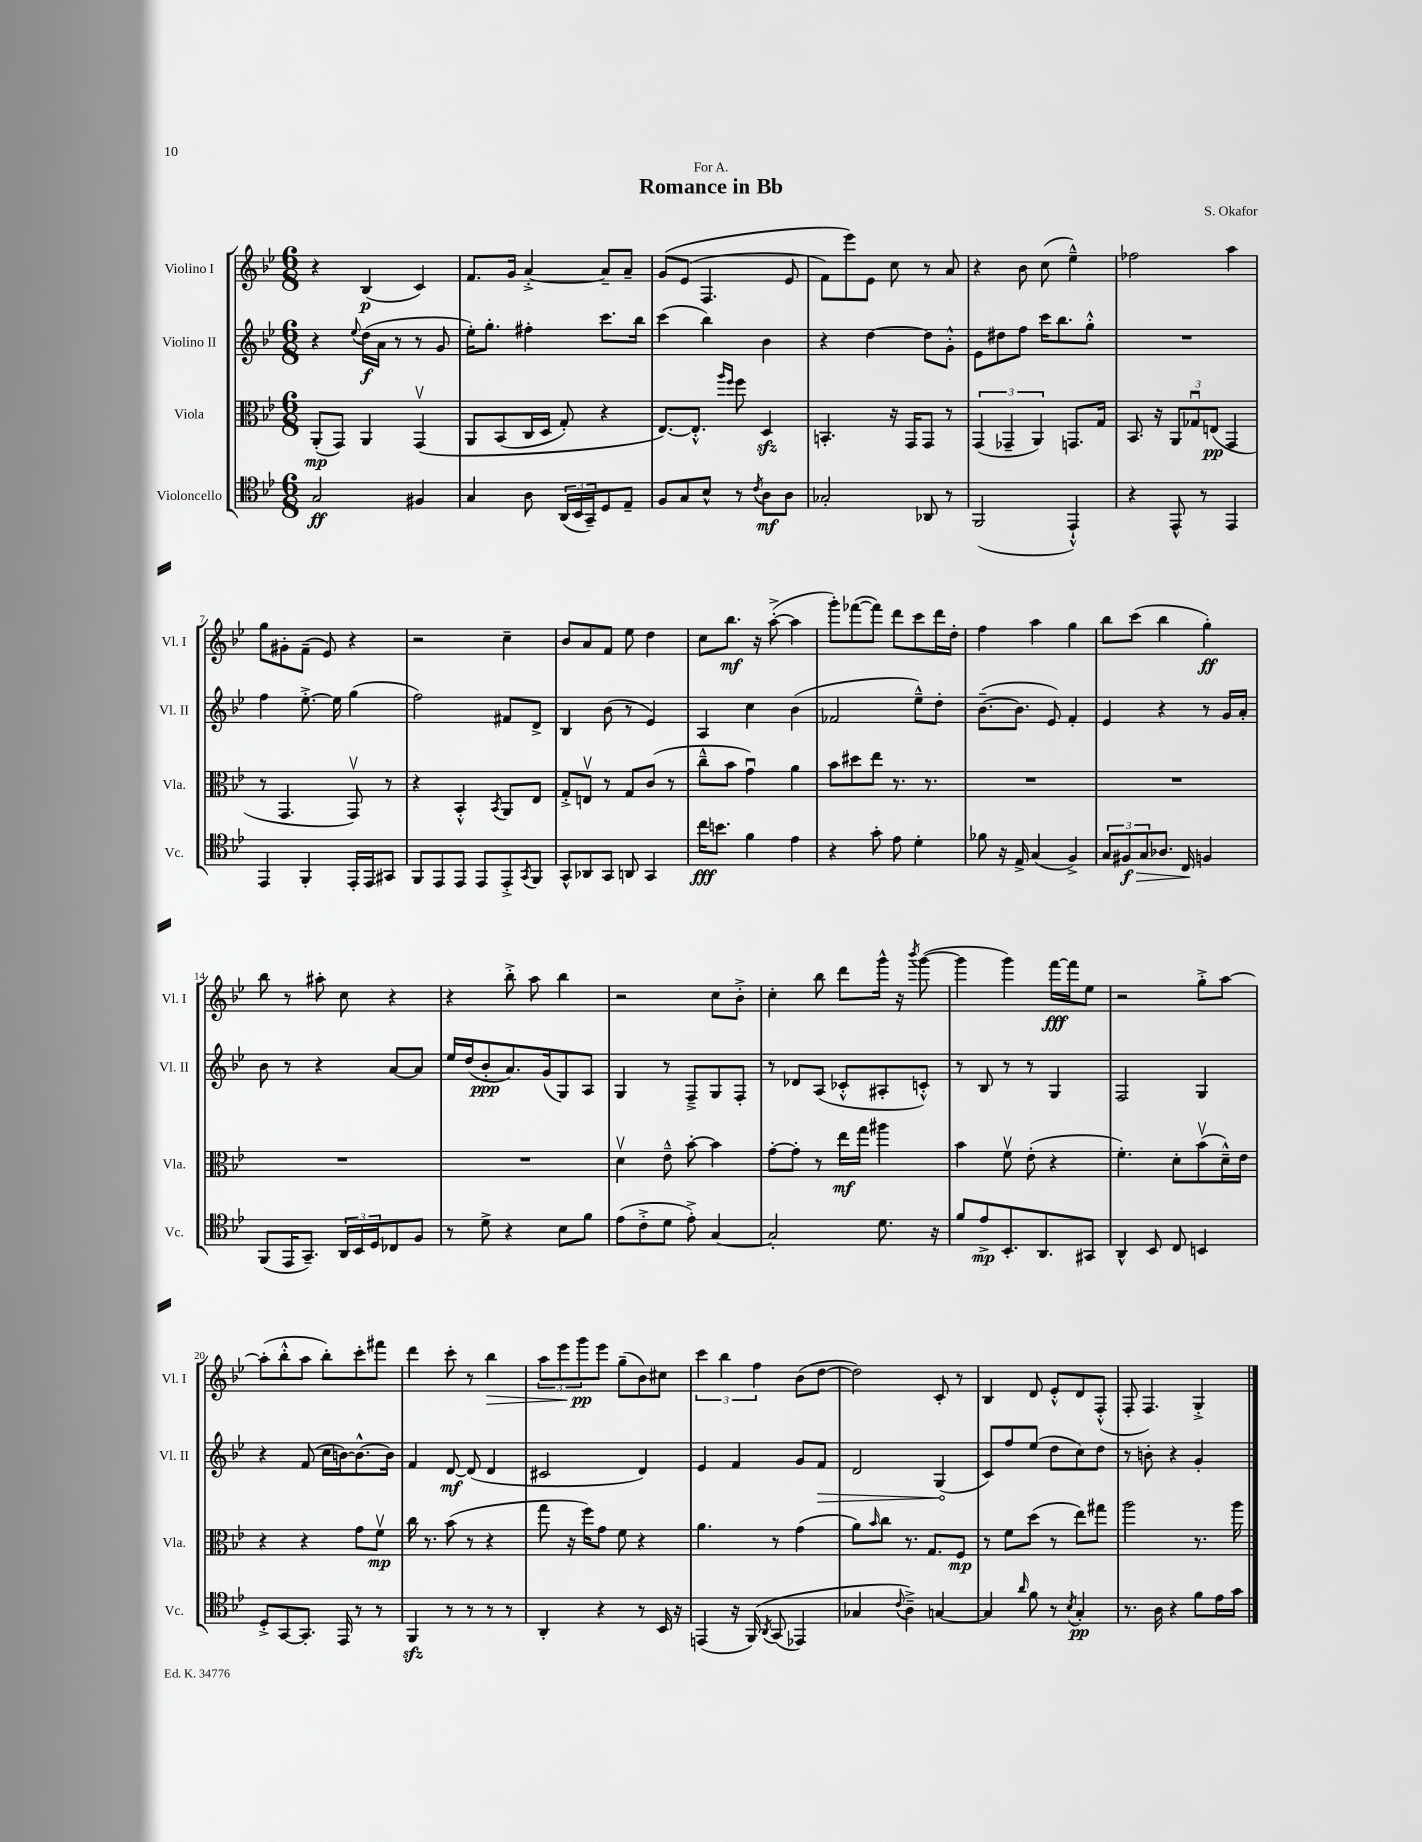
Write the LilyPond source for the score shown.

\header { title = "Romance in Bb" composer = "S. Okafor" dedication = "For A." }
<<
\new StaffGroup <<
\new Staff = "s0" \with { instrumentName = "Violino I" shortInstrumentName = "Vl. I" } {
    \clef treble \key bes \major \numericTimeSignature \time 6/8
    r4 bes4\p( c'4) |
    f'8. g'16 a'4~-.-> a'8-- a'8-- |
    g'8\( ees'8( f4. ees'8 |
    f'8) ees'''8\) ees'8 c''8 r8 a'8 |
    r4 bes'8 c''8( ees''4---^) |
    fes''2 a''4 |
    g''8 gis'8-. f'8--( ees'8) r4 |
    r2 c''4-- |
    bes'8 a'8 f'8 ees''8 d''4 |
    c''8 bes''8.\mf r16 a''8~-.->( a''4 |
    g'''8-.) fes'''8~( fes'''8) d'''8 c'''8 d'''16 d''16-. |
    f''4 a''4 g''4 |
    bes''8 c'''8( bes''4 g''4-.\ff) |
    bes''8 r8 ais''8-. c''8 r4 |
    r4 bes''8-.-> a''8 bes''4 |
    r2 c''8 bes'8-.-> |
    c''4-. bes''8 d'''8 g'''16-^ r16 \acciaccatura { bes'''8 } g'''8~( |
    g'''4 g'''4) f'''16~\fff f'''16 ees''8 |
    r2 g''8-.-> a''8~ |
    a''8-.( bes''8-.-^ a''8 bes''8-.) c'''8-. fis'''8 |
    d'''4 c'''8-. r8 bes''4\> |
    \tuplet 3/2 { a''8 ees'''8 g'''8\pp\! } ees'''8 g''8--( bes'8) cis''8 |
    \tuplet 3/2 { c'''4 bes''4 f''4 } bes'8( d''8~ |
    d''2) c'8-. r8 |
    bes4 d'8 ees'8-.-^ d'8 f8-.-^( |
    f8-. f4.) g4-.-> \bar "|." |
}
\new Staff = "s1" \with { instrumentName = "Violino II" shortInstrumentName = "Vl. II" } {
    \clef treble \key bes \major \numericTimeSignature \time 6/8
    r4 \appoggiatura { ees''8 } d''16\f( a'16 r8 r8 g'8 |
    ees''16-.) g''8.-. fis''4-. c'''8. bes''16 |
    c'''4( bes''4) bes'4 |
    r4 d''4~ d''8 g'8-.-^ |
    ees'8 dis''8 f''8 c'''16 bes''8. g''8-.-^ |
    R2. |
    f''4 ees''8.~-.-> ees''16 g''4( |
    f''2) fis'8 d'8-> |
    bes4 bes'8( r8 ees'4) |
    a4 c''4 bes'4( |
    fes'2 ees''8---^) d''8-. |
    bes'8.~--( bes'8. ees'8) f'4-. |
    ees'4 r4 r8 g'16 a'16-. |
    bes'8 r8 r4 a'8~ a'8 |
    ees''16 d''16( bes'8-.\ppp a'8.) g'16( g8) a8 |
    g4 r8 f8---> g8 f8-. |
    r8 des'8 a8( ces'8-.-^ ais8-. c'8-.-^) |
    r8 bes8 r8 r8 g4 |
    f2 g4 |
    r4 f'8( c''16 b'16~) b'8.~-^ b'16 |
    f'4 d'8~\mf d'8( d'4 |
    cis'2 d'4) |
    ees'4 f'4 g'8 \once \override Hairpin.circled-tip = ##t f'8\> |
    d'2 g4\!( |
    c'8) f''8 ees''8( d''8 c''8) d''8 |
    r8 b'8-. r4 g'4-. \bar "|." |
}
\new Staff = "s2" \with { instrumentName = "Viola" shortInstrumentName = "Vla." } {
    \clef alto \key bes \major \numericTimeSignature \time 6/8
    a,8-.\mp( g,8) a,4 g,4\upbow\( |
    a,8 bes,8( c16 d16 g8-.) r4 |
    ees8.~\) ees8.-.-^ \grace { a''16 f''16 } f''8 d4\sfz |
    b,4.-. r16 g,16 g,8 r8 |
    \tuplet 3/2 { g,4( ges,4-- a,4) } g,8. g16 |
    bes,8. r16 \tuplet 3/2 { a,8 ges8\downbow e8\pp( } g,4 |
    r8 g,4. g,8\upbow) r8 |
    r4 bes,4-.-^ \acciaccatura { bes,8 } a,8 ees8 |
    g8-.-> e8\upbow r8 g8 c'8( r8 |
    c''8---^ bes'8 g'4\downbow) a'4 |
    bes'8 dis''8 ees''8 r8. r8. |
    R2. |
    R2. |
    R2. |
    R2. |
    d'4\upbow ees'8---^ bes'8~-. bes'4 |
    g'8~-. g'8-. r8 ees''16\mf g''16 ais''4 |
    bes'4 f'8\upbow ees'8-.( r4 |
    f'4.-.) d'8-. bes'8\upbow( d'16---^) ees'16 |
    r4 r4 g'8 f'8\upbow\mp |
    c''16 r8. bes'8( r8 r4 |
    g''8 r16 f''16) g'8 f'8 r4 |
    a'4. r8 g'4( |
    a'8) \grace { bes'16 } c''8 r8. g8. f8\mp |
    r8 f'8 d''8( r8 ees''8) gis''8 |
    a''2 r8. a''16 \bar "|." |
}
\new Staff = "s3" \with { instrumentName = "Violoncello" shortInstrumentName = "Vc." } {
    \clef tenor \key bes \major \numericTimeSignature \time 6/8
    g2\ff fis4 |
    g4 a8 \tuplet 3/2 { a,16( bes,16 g,16--) } d8 ees8-- |
    f8 g8 bes8-^ r8 \acciaccatura { c'8 } a8\mf a8 |
    ges2-. aes,8 r8 |
    f,2( ees,4-!-^) |
    r4 ees,8-^ r8 ees,4 |
    ees,4 f,4-. ees,16-. ees,16 gis,8 |
    f,8 ees,8 ees,8 ees,8 ees,8-.-> \acciaccatura { g,8 } f,8 |
    g,8-^ aes,8 g,8 a,8 g,4 |
    c''16\fff b'8. f'4 ees'4 |
    r4 g'8-. ees'8 d'4-. |
    fes'8 r16 ees16-> g4( f4->) |
    \tuplet 3/2 { g8 fis8\f\> g8 } aes8. c16\! f4 |
    f,8( ees,16 g,8.--) \tuplet 3/2 { a,16 bes,16 d16 } ces8 f8 |
    r8 d'8-> r4 bes8 f'8 |
    ees'8( c'8-.-> d'8 ees'8-.->) g4~ |
    g2-. d'8. r16 |
    f'8 ees'8->\mp bes,8.-. a,8. gis,8 |
    a,4-^ bes,8 c8 b,4 |
    d8-.-> g,8~ g,8.-. ees,16 r8 r8 |
    f,4\sfz r8 r8 r8 r8 |
    a,4-. r4 r8 bes,16 r16 |
    e,4( r16 f,16)\( \acciaccatura { a,8 } g,8( ees,4) |
    ges4 \appoggiatura { c'8 } a4--->\) g4~ |
    g4 \grace { a'16 } f'8 r8 \acciaccatura { bes8 } g4-.\pp |
    r8. a16 r4 f'8 ees'16 g'16 \bar "|." |
}
>>
>>
